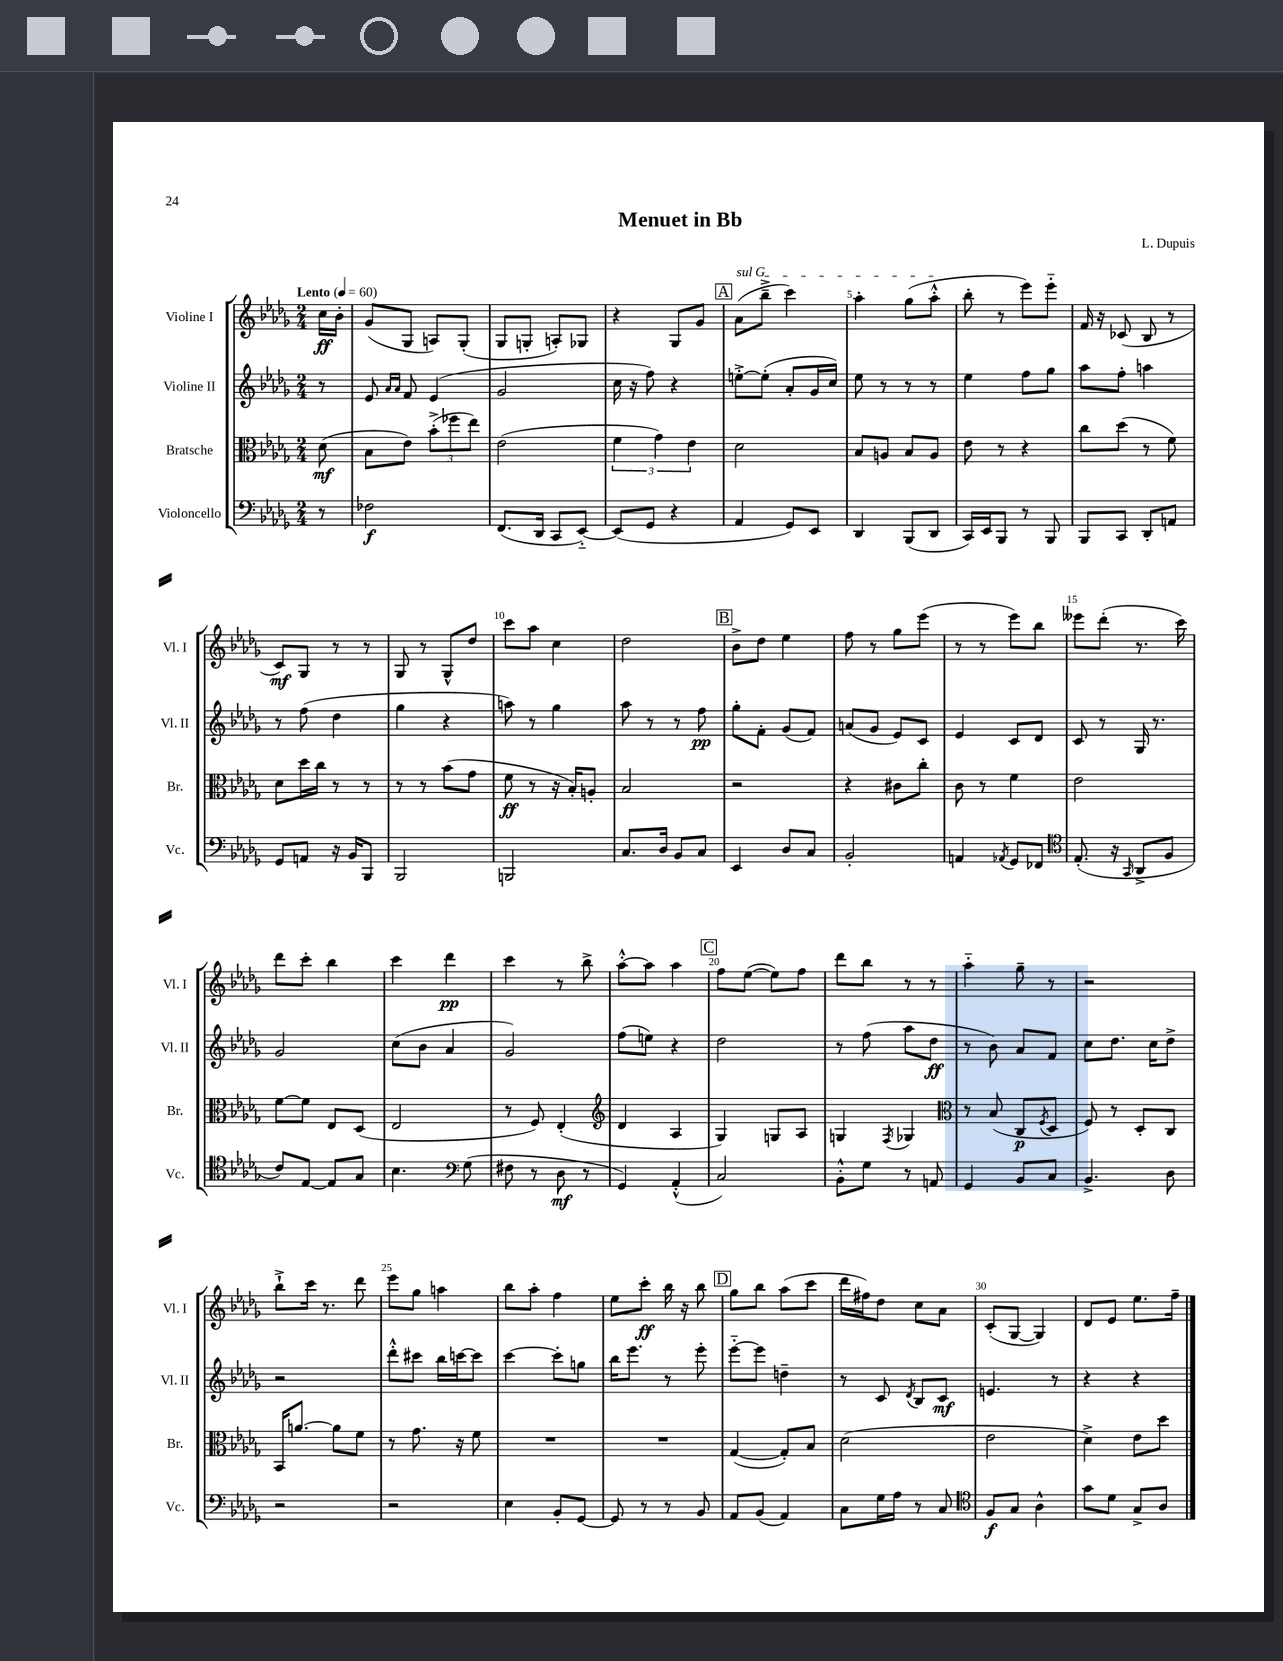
\header { title = "Menuet in Bb" composer = "L. Dupuis" }
<<
\new StaffGroup <<
\new Staff = "s0" \with { instrumentName = "Violine I" shortInstrumentName = "Vl. I" } {
    \clef treble \key des \major \numericTimeSignature \time 2/4 \partial 8 \tempo "Lento" 4 = 60
    c''16\ff bes'16-. |
    ges'8( ges8 a8) ges8-.( |
    ges8 g8-. a8-.) ges8 |
    r4 ges8 ges'8 |
    \mark \markup { \box "A" } \once \override TextSpanner.bound-details.left.text = \markup { \italic "sul G" } aes'8\startTextSpan( bes''8---> c'''4) |
    aes''4-. ges''8( aes''8-.-^\stopTextSpan |
    bes''8-. r8 ees'''8) ees'''8-_ |
    f'16 r16 ces'8( bes8 r8 |
    c'8\mf) ges8 r8 r8 |
    ges8 r8 ges8-^ des''8 |
    c'''8 aes''8 c''4 |
    des''2 |
    \mark \markup { \box "B" } bes'8-> des''8 ees''4 |
    f''8 r8 ges''8 ees'''8( |
    r8 r8 ees'''8) bes''8 |
    eeses'''8 des'''8-.( r8. c'''16) |
    des'''8 c'''8-. bes''4 |
    c'''4 des'''4\pp |
    c'''4 r8 bes''8-> |
    aes''8~-.-^ aes''8 aes''4 |
    \mark \markup { \box "C" } f''8 ees''8~( ees''8) f''8 |
    des'''8 bes''8 r8 r8 |
    aes''4-_ ges''8-- r8 |
    r2 |
    bes''8-!-> c'''16 r8. des'''8 |
    ees'''8 ges''8 a''4 |
    bes''8 aes''8-. f''4 |
    ees''8 c'''8-.\ff bes''16 r16 bes''8 |
    \mark \markup { \box "D" } ges''8 bes''8 aes''8( c'''8 |
    des'''16 fis''16) des''8 c''8 aes'8 |
    c'8-.( ges8~ ges4) |
    des'8 ees'8 ees''8. f''16-- \bar "|." |
}
\new Staff = "s1" \with { instrumentName = "Violine II" shortInstrumentName = "Vl. II" } {
    \clef treble \key des \major \numericTimeSignature \time 2/4 \partial 8
    r8 |
    ees'8 \grace { aes'16 aes'16 } f'8 ees'4( |
    ges'2 |
    c''16 r16 f''8) r4 |
    \mark \markup { \box "A" } e''8~-.-> e''8-.( aes'8-. ges'16 c''16) |
    ees''8 r8 r8 r8 |
    ees''4 f''8 ges''8 |
    aes''8 f''8-. a''4 |
    r8 f''8( des''4 |
    ges''4 r4 |
    a''8) r8 ges''4 |
    aes''8 r8 r8 f''8\pp |
    \mark \markup { \box "B" } ges''8-. f'8-. ges'8( f'8) |
    a'8( ges'8 ees'8) c'8 |
    ees'4 c'8 des'8 |
    c'8 r8 ges16 r8. |
    ges'2 |
    c''8( bes'8 aes'4 |
    ges'2) |
    f''8( e''8) r4 |
    \mark \markup { \box "C" } des''2 |
    r8 f''8( aes''8 des''8\ff |
    r8 bes'8) aes'8 f'8 |
    c''8 des''8. c''16 des''8-> |
    r2 |
    des'''8-.-^ cis'''8 bes''16 c'''16~ c'''8 |
    c'''4~ c'''8-. g''8 |
    bes''16 ees'''8. r8 ees'''8-. |
    \mark \markup { \box "D" } ees'''8~-_ ees'''8 d''4-- |
    r8 c'8 \acciaccatura { des'8 } bes8 c'8\mf |
    e'4. r8 |
    r4 r4 \bar "|." |
}
\new Staff = "s2" \with { instrumentName = "Bratsche" shortInstrumentName = "Br." } {
    \clef alto \key des \major \numericTimeSignature \time 2/4 \partial 8
    des'8\mf( |
    bes8 ees'8) \tuplet 3/2 { bes'8-.->( fes''8 ees''8) } |
    ees'2( |
    \tuplet 3/2 { f'4 ges'4) ees'4 } |
    \mark \markup { \box "A" } des'2 |
    bes8 a8 bes8 a8 |
    ees'8 r8 r4 |
    c''8 des''8( r8 f'8) |
    des'8 des''16 c''16 r8 r8 |
    r8 r8 bes'8( ges'8 |
    f'8\ff r8 r16 bes16-.) a8-. |
    bes2 |
    \mark \markup { \box "B" } r2 |
    r4 cis'8 c''8-. |
    c'8 r8 f'4 |
    ees'2 |
    f'8~ f'8 ees8 des8( |
    ees2 |
    r8 f8) ees4-.( |
    \clef treble des'4 aes4 |
    \mark \markup { \box "C" } ges4) g8 aes8 |
    g4 \acciaccatura { f8 } ges4 |
    \clef alto r8 bes8( c8\p \acciaccatura { f8 } des8 |
    f8) r8 des8-. c8 |
    bes,16 a'8.~ a'8 f'8 |
    r8 ges'8. r16 f'8 |
    R2 |
    R2 |
    \mark \markup { \box "D" } ges4~( ges8-.) bes8 |
    des'2( |
    ees'2 |
    des'4->) ees'8 des''8 \bar "|." |
}
\new Staff = "s3" \with { instrumentName = "Violoncello" shortInstrumentName = "Vc." } {
    \clef bass \key des \major \numericTimeSignature \time 2/4 \partial 8
    r8 |
    fes2\f |
    f,8.( des,16 c,8 ees,8~-_) |
    ees,8( ges,8 r4 |
    \mark \markup { \box "A" } aes,4 ges,8) ees,8 |
    des,4 bes,,8( des,8 |
    c,16) ees,16 bes,,8 r8 bes,,8 |
    bes,,8 c,8 des,8-. a,8 |
    ges,8 a,8 r16 bes,16 bes,,8 |
    bes,,2 |
    b,,2 |
    c8. des16 bes,8 c8 |
    \mark \markup { \box "B" } ees,4 des8 c8 |
    bes,2-. |
    a,4 \acciaccatura { aes,8 } ges,8 fes,8 |
    \clef tenor ees8.-.( r16 \grace { ges,16 } aes,8-> f8 |
    c'8) ees8~ ees8 ges8 |
    bes4. \clef bass ges8( |
    fis8 r8 des8\mf r8 |
    ges,4) aes,4-.-^( |
    \mark \markup { \box "C" } c2) |
    bes,8-.-^ ges8 r8 a,8 |
    ges,4 bes,8 c8 |
    bes,4.-> des8 |
    r2 |
    r2 |
    ees4 bes,8-. ges,8~ |
    ges,8 r8 r8 bes,8 |
    \mark \markup { \box "D" } aes,8 bes,8( aes,4) |
    c8 ges16 aes16 r8 c8 |
    \clef tenor f8\f ges8 aes4-^ |
    ges'8 des'8 ges8-> aes8 \bar "|." |
}
>>
>>
\layout { \context { \Score \override BarNumber.break-visibility = ##(#f #t #t) barNumberVisibility = #(every-nth-bar-number-visible 5) } }
